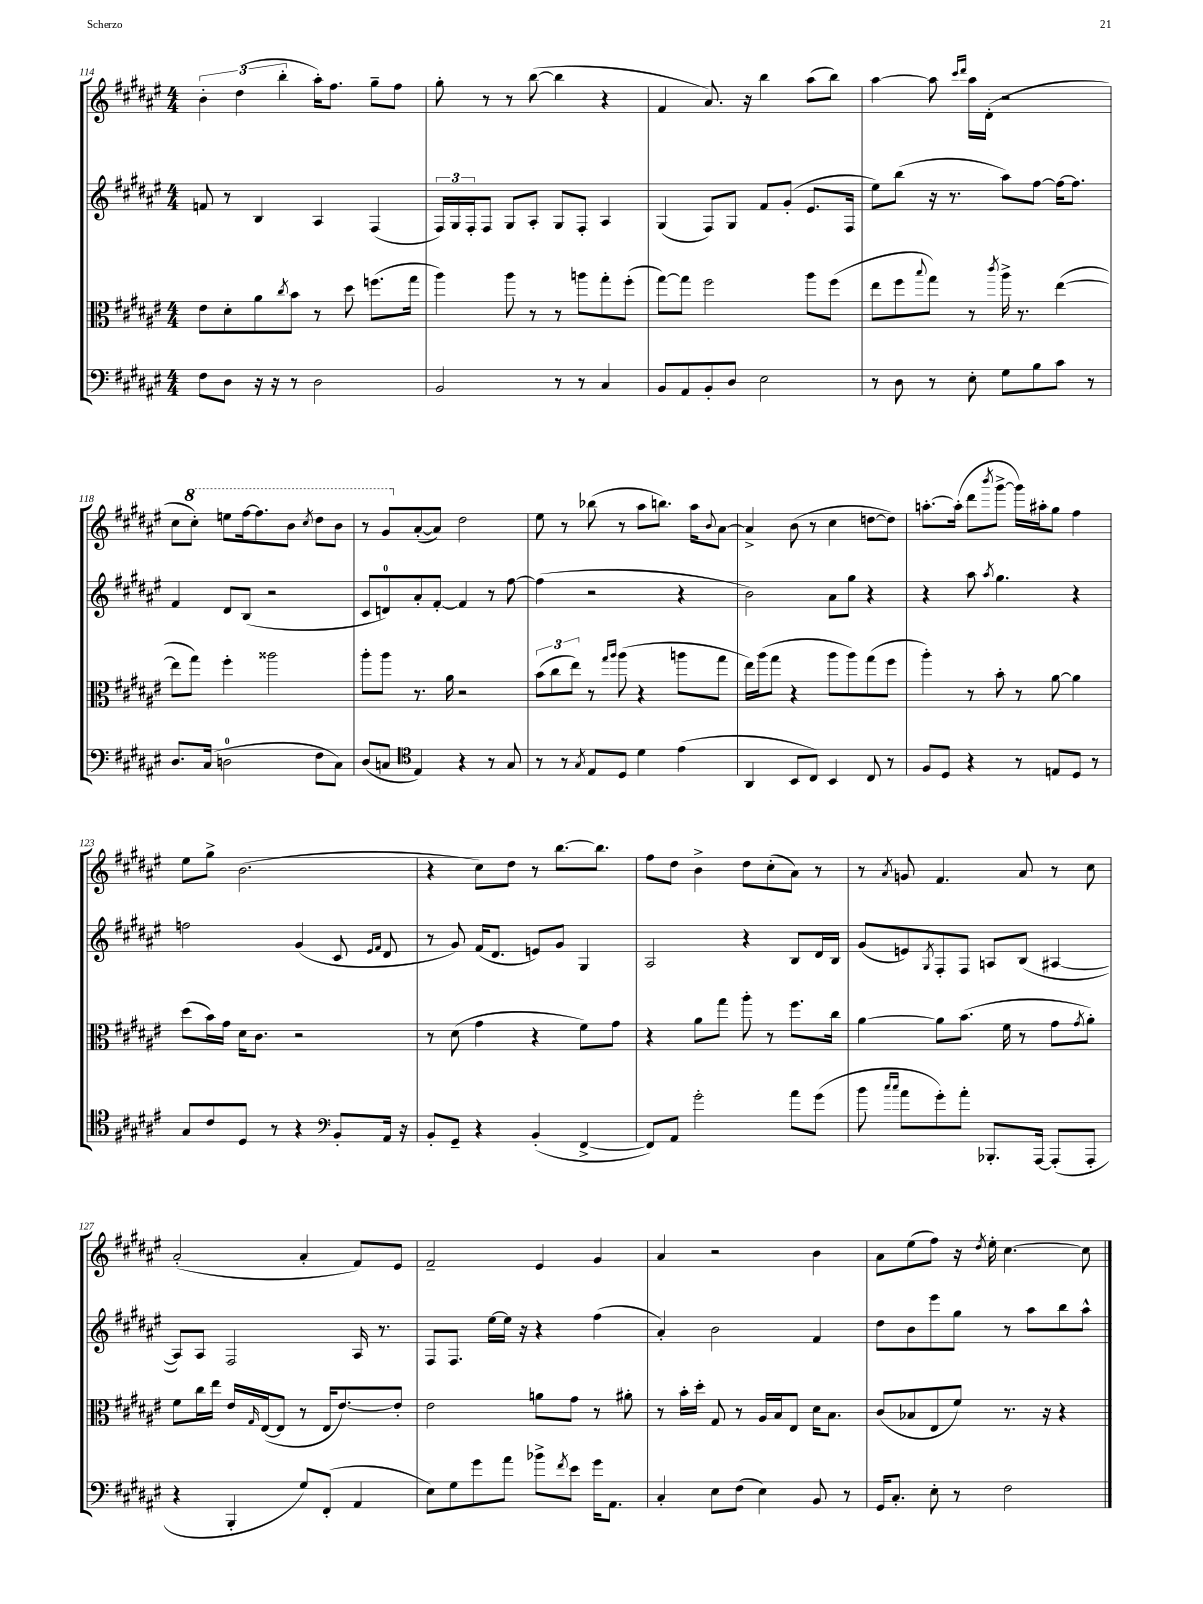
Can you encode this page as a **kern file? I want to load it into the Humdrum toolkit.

**kern	**kern	**kern	**kern
*staff4	*staff3	*staff2	*staff1
*clefF4	*clefC3	*clefG2	*clefG2
*k[f#c#g#d#a#e#]	*k[f#c#g#d#a#e#]	*k[f#c#g#d#a#e#]	*k[f#c#g#d#a#e#]
*M4/4	*M4/4	*M4/4	*M4/4
8F#	8e#	8f	6b'
8D#	8d#'	8r	.
.	.	.	(6dd#
16r	8a#	4B	.
16r	.	.	.
.	.	.	6bb'
.	8qcc#	.	.
8r	8b	.	.
2D#	8r	4A#	16aa#')
.	.	.	8.ff#
.	8dd#	.	.
.	(8.ff	(4F#	8gg#~
.	.	.	8ff#
.	16gg#	.	.
=	=	=	=
2BB	4aa#)	24F#)	8gg#'
.	.	24G#	.
.	.	24F#'	.
.	.	8F#	8r
.	8aa#	8G#	8r
.	8r	8A#'	([8bb
8r	8r	8G#	4bb]
8r	8aa	8F#'	.
4C#	8gg#'	4A#	4r
.	(8ff#'	.	.
=	=	=	=
8BB	[8gg#)	(4G#	4f#
8AA#	8gg#]	.	.
8BB'	2ff#	8F#)	8.a#)
8D#	.	8G#	.
.	.	.	16r
2E#	.	8f#	4bb
.	.	(8g#'	.
.	8aa#	8.e#	(8aa#
.	(8ff#	.	8bb)
.	.	16F#	.
=	=	=	=
8r	8ee#	8ee#)	[4aa#
8D#	8ff#	(8bb	.
.	8qqbb	.	.
8r	8gg#)	16r	8aa#]
.	.	8.r	.
.	.	.	16qqccc#
.	.	.	16qqddd#
8E#'	8r	.	16aa#
.	.	.	(16d#'
.	8qccc#	.	.
8G#	16aa#^	8aa#)	2r
.	8.r	.	.
8B	.	[8ff#	.
8c#	([4ee#	16ff#_	.
.	.	8.ff#]	.
8r	.	.	.
=	=	=	=
8.D#	8ee#]	4f#	8cc#
.	8gg#)	.	8ccc#')
(16C#	.	.	.
2D	4ff#'	8d#	8eee
.	.	(8B	[16fff#
.	.	.	8.fff#]
.	2aa##	2r	.
.	.	.	8bb
.	.	.	8qccc#
8F#	.	.	8ddd#
8C#)	.	.	8bb
=	=	=	=
(8D#	8aa#'	8c#	8r
8C	8aa#	8d)	8gg#
*clefC4	*	*	*
4E#)	8.r	8a#'	([8a#'
.	.	[8f#'	8a#])
.	16a#	.	.
4r	2r	4f#]	2dd#
8r	.	8r	.
8G#	.	[8ff#	.
=	=	=	=
8r	(12b	(4ff#]	8ee#
.	12cc#	.	.
8r	.	.	8r
.	12ee#)	.	.
8qG#	.	.	.
8E#	8r	2r	(8bb-
.	16qqgg#	.	.
.	16qqaa#	.	.
8D#	(8aa#	.	8r
4d#	4r	.	8aa#
.	.	.	8.bb)
(4e#	8aa	4r	.
.	.	.	16aa#
.	.	.	8qqb
.	8gg#	.	[8a#
=	=	=	=
4AA#	16ee#)	2b)	4a#^]
.	(16aa#	.	.
.	8gg#	.	.
8BB	4r	.	(8b
8C#)	.	.	8r
4BB	8aa#	8a#	4cc#
.	8aa#)	8gg#	.
8C#	(8gg#	4r	[8dd
8r	8ff#	.	8dd])
=	=	=	=
8F#	4aa#')	4r	[8.aa'
8D#	.	.	.
.	.	.	(16aa']
4r	8r	8aa#	8ddd#
.	.	8qaa#	8qbbb
.	8b'	4.gg#	[8ggg#^
8r	8r	.	16ggg#])
.	.	.	16aa#'
8E	[8a#	.	8gg#
8D#	4a#]	4r	4ff#
8r	.	.	.
=	=	=	=
8G#	(8dd#	2ff	8ee#
8c#	16b)	.	8gg#^
.	16g#	.	.
8D#	16d#	.	(2.b
.	8.c#	.	.
8r	.	.	.
4r	2r	(4g#	.
*clefF4	*	*	*
8BB'	.	8c#	.
.	.	16qqe#	.
.	.	16qqf#	.
16AA#	.	8d#	.
16r	.	.	.
=	=	=	=
8BB'	8r	8r	4r
8GG#~	(8d#	8g#)	.
4r	4g#	(16f#	8cc#)
.	.	8.d#	.
.	.	.	8dd#
(4BB'	4r	8e)	8r
.	.	8g#	[8.bb
[4FF#^	8f#)	4G#	.
.	.	.	8.bb]
.	8g#	.	.
=	=	=	=
8FF#])	4r	2A#	8ff#
8AA#	.	.	8dd#
2g#'	8a#	.	4b^
.	8gg#	.	.
.	8aa#'	4r	8dd#
.	8r	.	(8cc#'
8a#	8.ff#	8B	8a#)
(8g#	.	16d#	8r
.	16cc#	16B	.
=	=	=	=
8b	[4a#	(8g#	8r
16qqcc#	.	.	.
16qqcc#	.	.	8qa#
8a#	.	8e)	8g
.	.	8qG#	.
8g#')	8a#]	8F#'	4.f#
8a#'	(8.b	8F#	.
8.BBB-'	.	8A	.
.	16f#	.	.
.	8r	(8B	8a#
[16AAA#	.	.	.
(8AAA#']	8g#	[4A#	8r
.	8qg#	.	.
8AAA#'	8a#')	.	8cc#
=	=	=	=
4r	8f#	8A#])	(2a#'
.	16cc#	8A#	.
.	16ee#	.	.
4BBB'	16e#	2F#	.
.	16qqG#	.	.
.	([16E#	.	.
.	8E#]	.	.
8G#)	8r	.	4a#'
(8FF#'	16E#	.	.
.	[8.e#)	.	.
4AA#	.	16A#	8f#)
.	.	8.r	.
.	8e#']	.	8e#
=	=	=	=
8E#)	2e#	8F#	2f#~
8G#	.	8.F#	.
8g#	.	.	.
.	.	[16ee#	.
8a#	.	16ee#]	.
.	.	16r	.
8b-^	8a	4r	4e#
8qf#	.	.	.
8e#	8g#	.	.
16g#	8r	(4ff#	4g#
8.AA#	.	.	.
.	8a#'	.	.
=	=	=	=
4C#'	8r	4a#')	4a#
.	16b'	.	.
.	16dd#'	.	.
8E#	8G#	2b	2r
(8F#	8r	.	.
4E#)	16A#	.	.
.	16B	.	.
.	8E#	.	.
8BB	16d#	4f#	4b
.	8.B	.	.
8r	.	.	.
=	=	=	=
16GG#	(8c#	8dd#	8a#
8.C#'	.	.	.
.	8B-	8b	(8ee#
8E#'	8E#	8eee#	8ff#)
8r	8f#)	8gg#	16r
.	.	.	8qdd#
.	.	.	16ee#'
2F#	8.r	8r	[4.cc#
.	.	8aa#	.
.	16r	.	.
.	4r	8bb	.
.	.	8aa#^^	8cc#]
==	==	==	==
*-	*-	*-	*-
